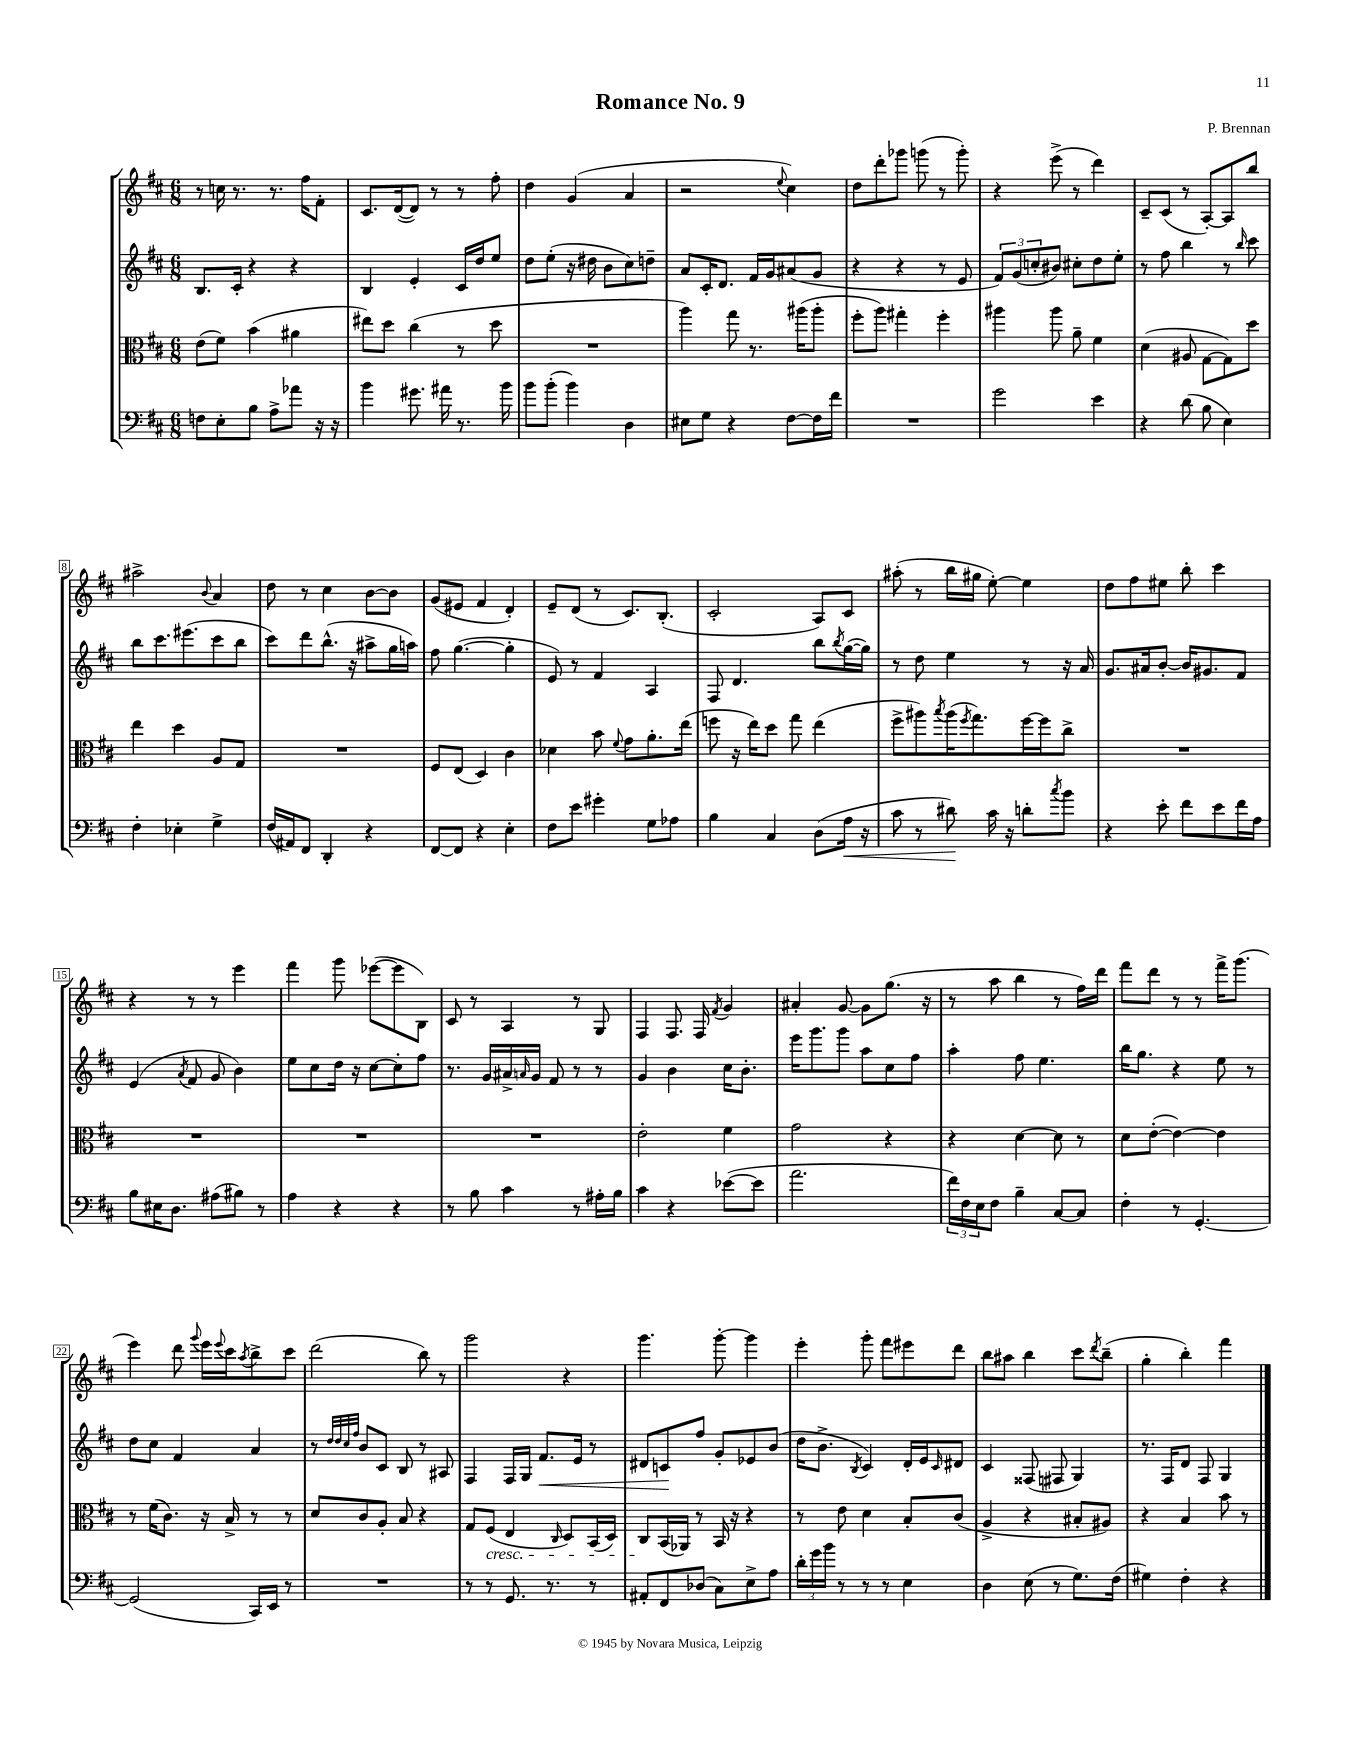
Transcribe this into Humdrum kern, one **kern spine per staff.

**kern	**dynam	**kern	**kern	**dynam	**kern
*part4	*part4	*part3	*part2	*part2	*part1
*staff4	*staff4	*staff3	*staff2	*staff2	*staff1
*clefF4	*	*clefC3	*clefG2	*	*clefG2
*k[f#c#]	*	*k[f#c#]	*k[f#c#]	*	*k[f#c#]
*M6/8	*	*M6/8	*M6/8	*	*M6/8
=1	=1	=1	=1	=1	=1
8Fn\L	.	(8e\L	8.B/L	.	8r
8E'\	.	8f#\J)	.	.	16ccn\
.	.	.	16c#'/Jk	.	8.r
8B\J	.	(4b\	4r	.	.
8A^\L	.	.	.	.	8.r
8a-X\J	.	4a#X\	4r	.	.
.	.	.	.	.	16ff#\KL
16r	.	.	.	.	8f#'\J
16r	.	.	.	.	.
=2	=2	=2	=2	=2	=2
4b\	.	8ee#X\L)	4B/	.	8.c#/L
.	.	8dd\J	.	.	.
.	.	.	.	.	([16d/k
8.g#X\	.	(4cc#\	4e'/	.	8d/J])
.	.	.	.	.	8r
16a#X\	.	.	.	.	.
8.r	.	8r	16c#/LL	.	8r
.	.	.	16dd/J	.	.
.	.	8dd\	8ee/J	.	8ff#'\
16b\	.	.	.	.	.
=3	=3	=3	=3	=3	=3
8b\L	.	2.r	8dd\L	.	4dd\
(8b'\J	.	.	(8ee'\J	.	.
4b\)	.	.	16r	.	(4g/
.	.	.	16dd#X\	.	.
.	.	.	8b\L	.	.
4D\	.	.	8cc#\)	.	4a/
.	.	.	8ddn~\J	.	.
=4	=4	=4	=4	=4	=4
8E#X\L	.	4aa\)	8a/L	.	2r
8G\J	.	.	16c#'/K	.	.
.	.	.	8.d/J	.	.
4r	.	8gg\	.	.	.
.	.	8.r	16f#/LL	.	.
.	.	.	16g/J	.	.
.	.	.	.	.	8qqee/
[8F#\L	.	.	(8a#X/	.	4cc#\)
.	.	(16aa#X\KL	.	.	.
16F#\L]	.	8aa#'\J	8g/J	.	.
16f#\JJ	.	.	.	.	.
=5	=5	=5	=5	=5	=5
2.r	.	8ff#'\L	4r	.	8dd\L
.	.	8aa\J)	.	.	8ddd'\
.	.	4gg#X'\	4r	.	8ggg-X\J
.	.	.	.	.	(8gggn\
.	.	4ff#'\	8r	.	8r
.	.	.	8e/	.	8ggg'\)
=6	=6	=6	=6	=6	=6
2g\	.	4aa#X\	12f#/L)	.	4r
.	.	.	(12g/	.	.
.	.	.	12ccn'/	.	.
.	.	8aa#\	8b#X/J)	.	(8eee^\
.	.	8a~\	8cc#X'\L	.	8r
4e\	.	4f#\	8dd\	.	4ddd\)
.	.	.	8ee'\J	.	.
=7	=7	=7	=7	=7	=7
4r	.	(4d\	8r	.	8c#~/L
.	.	.	8ff#\	.	(8c#/J
(8d\	.	8A#X/	4bb\	.	8r
8B\	.	[8G\L	.	.	[8A'/L)
4E\)	.	8G\])	8r	.	8A/]
.	.	.	16qqbb/	.	.
.	.	8dd\J	8ccc#\	.	8bb/J
!!LO:LB:g=z
=8	=8	=8	=8	=8	=8
4F#'\	.	4ee\	8bb\L	.	2aa#X^\
.	.	.	8.ccc#\	.	.
4E-X'\	.	4dd\	.	.	.
.	.	.	(8.eee#X\	.	.
.	.	.	.	.	8qqb/
4G^\	.	8A/L	8ccc#\	.	4a/
.	.	8G/J	8bb\J	.	.
=9	=9	=9	=9	=9	=9
(16F#/LL	.	2.r	8ccc#\L)	.	8dd\
16AA#X/J)	.	.	.	.	.
8FF#/J	.	.	8ddd\	.	8r
4DD'/	.	.	(8.bb^^\J	.	4cc#\
.	.	.	16r	.	.
4r	.	.	8aa#X^\L	.	[8b\L
.	.	.	16gg\L	.	8b\J]
.	.	.	16aan\JJ)	.	.
=10	=10	=10	=10	=10	=10
[8FF#/L	.	8F#/L	8ff#\	.	(8g/L
8FF#/J]	.	(8E/J	([4.gg\	.	8e#X/J
4r	.	4D/)	.	.	4f#/
4E'\	.	4c#\	4gg'\]	.	4d'/)
=11	=11	=11	=11	=11	=11
8F#\L	.	4d-X\	8e/)	.	8e~/L
8e\J	.	.	8r	.	(8d/J
4g#X'\	.	8b\	4f#/	.	8r
.	.	8qqf#/	.	.	.
.	.	8g\L	.	.	8.c#/L)
8G\L	.	8.a'\	4A/	.	.
.	.	.	.	.	(8.B'/J
8A-X\J	.	.	.	.	.
.	.	(16ee\Jk	.	.	.
=12	=12	=12	=12	=12	=12
4B\	.	8ffn\	8F#/	.	2c#'/
.	.	16r	4.d/	.	.
.	.	16ee\KL)	.	.	.
4C#/	.	8dd\J	.	.	.
.	.	8gg\	.	.	.
(8D\L	.	(4ee\	8bb\L	.	8A/L)
.	.	.	8qbb/	.	.
!	!LO:HP:b	!	!	!	!
16A\Jk	<	.	([16gg\L	.	8c#/J
16r	.	.	16gg\JJ])	.	.
=13	=13	=13	=13	=13	=13
8c#\	.	8ff#^\L	8r	.	(8aa#X'\
8r	.	8aa#X\)	8dd\	.	8r
.	.	8qbb/	.	.	.
8d#X\)	.	(16aa#\K	4ee\	.	16bb\LL
.	.	8qff#/	.	.	.
.	.	8.gg\)	.	.	16gg#X\JJ
16c#\	[	.	.	.	[8ee'\)
16r	.	.	.	.	.
8dn'\L	.	[16ff#\L	8r	.	4ee\]
.	.	16ff#\J]	.	.	.
8qcc#/	.	.	.	.	.
8b\J	.	8cc#^\J	16r	.	.
.	.	.	16a/	.	.
=14	=14	=14	=14	=14	=14
4r	.	2.r	8.g/L	.	8dd\L
.	.	.	.	.	8ff#\
.	.	.	16a#X/k	.	.
8e'\	.	.	[8b'/J	.	8ee#X\J
8f#\L	.	.	16b/KL]	.	8bb'\
.	.	.	8.g#X/	.	.
8e\	.	.	.	.	4ccc#\
16f#\L	.	.	8f#/J	.	.
16A\JJ	.	.	.	.	.
!!LO:LB:g=z
=15	=15	=15	=15	=15	=15
8B\L	.	2.r	(4e/	.	4r
16E#X\K	.	.	.	.	.
8.D\J	.	.	.	.	.
.	.	.	8qa/	.	.
.	.	.	8f#/	.	8r
(8A#X\L	.	.	8g/	.	8r
8B#X\J)	.	.	4b\)	.	4eee\
8r	.	.	.	.	.
=16	=16	=16	=16	=16	=16
4A\	.	2.r	8ee\L	.	4fff#\
.	.	.	8cc#\	.	.
4r	.	.	16dd\Jk	.	8ggg\
.	.	.	16r	.	.
.	.	.	[8cc#\L	.	([8eee-X\L
4r	.	.	8cc#'\]	.	8eee-\]
.	.	.	8ff#\J	.	8B\J)
=17	=17	=17	=17	=17	=17
8r	.	2.r	8.r	.	8c#/
8B\	.	.	.	.	8r
.	.	.	16g/LL	.	.
4c#\	.	.	16a#X^/	.	4A/
.	.	.	16qqan/	.	.
.	.	.	16g/JJ	.	.
.	.	.	8f#/	.	.
8r	.	.	8r	.	8r
16A#X'\LL	.	.	8r	.	8G/
16B\JJ	.	.	.	.	.
=18	=18	=18	=18	=18	=18
4c#\	.	2e'\	4g/	.	4F#/
4r	.	.	4b\	.	8.F#/
.	.	.	.	.	16F#/
.	.	.	.	.	8qf#/
([8e-X\L	.	4f#\	16cc#\KL	.	4g/
.	.	.	8.b'\J	.	.
8e-\J]	.	.	.	.	.
=19	=19	=19	=19	=19	=19
2.a\	.	2g\	16eee\KL	.	4a#X'/
.	.	.	8.ggg\	.	.
.	.	.	8ggg\J	.	[8g/
.	.	.	8aa\L	.	8g\L]
.	.	4r	8cc#\	.	(8.gg\J
.	.	.	8ff#\J	.	.
.	.	.	.	.	16r
=20	=20	=20	=20	=20	=20
24f#\LL)	.	4r	4aa'\	.	8r
24F#\	.	.	.	.	.
24E\J	.	.	.	.	.
8F#\J	.	.	.	.	8aa\
4B~\	.	[4d\	8ff#\	.	4bb\
.	.	.	4.ee\	.	.
[8C#/L	.	8d\]	.	.	8r
8C#/J]	.	8r	.	.	16ff#\LL)
.	.	.	.	.	16ddd\JJ
=21	=21	=21	=21	=21	=21
4F#'\	.	8d\L	16bb\KL	.	8fff#\L
.	.	.	8.gg\J	.	.
.	.	([8e'\J	.	.	8ddd\J
8r	.	4e\_)	4r	.	8r
[4.GG'/	.	.	.	.	8r
.	.	4e\]	8ee\	.	16fff#^\KL
.	.	.	.	.	(8.ggg\J
.	.	.	8r	.	.
!!LO:LB:g=z
=22	=22	=22	=22	=22	=22
(2GG/]	.	8r	8dd\L	.	4eee\)
.	.	(16f#\KL	8cc#\J	.	.
.	.	8.c#\J)	.	.	.
.	.	.	4f#/	.	8ddd\
.	.	.	.	.	8qqggg/
.	.	16r	.	.	16eee\LL
.	.	.	.	.	8qqeee/
.	.	16B^/	.	.	16ccc#\J
.	.	.	.	.	8qaa/
16CC#/LL)	.	8r	4a/	.	8bb^\
16EE/JJ	.	.	.	.	.
8r	.	8r	.	.	8ccc#\J
=23	=23	=23	=23	=23	=23
2.r	.	8d/L	8r	.	(2ddd\
.	.	.	32qqdd/LLL	.	.
.	.	.	32qqdd/	.	.
.	.	.	32qqcc#/	.	.
.	.	.	32qqff#/JJJ	.	.
.	.	8c#/	8b/L	.	.
.	.	8A'/J	8c#/J	.	.
.	.	8B/	8B/	.	.
.	.	4r	8r	.	8bb\)
.	.	.	8A#X/	.	8r
=24	=24	=24	=24	=24	=24
8r	.	8G/L	4F#/	.	2ggg\
!	!	!LO:TX:b:i:t=cresc.	!	!	!
8r	.	(8F#/J	.	.	.
8.GG/	.	4E/	16F#/LL	.	.
.	.	.	16G/JJ	.	.
!	!	!	!	!LO:HP:b	!
.	.	.	8.f#/L	<	.
8.r	.	.	.	.	.
.	.	16qqC#/	.	.	.
.	.	8D/L)	.	.	4r
.	.	.	16e/Jk	.	.
8r	.	(16BB/L	8r	.	.
.	.	16D/JJ)	.	.	.
=25	=25	=25	=25	=25	=25
8AA#X'/L	.	8C#/L	8d#X/L	.	4.ggg\
8FF#/	.	(16BB/L	8cn/	.	.
.	.	16AA-X/JJ)	.	.	.
(8D-X/J	.	8r	8ff#/J	[	.
8C#\L)	.	16BB/	8g'/L	.	[8ggg'\
.	.	16r	.	.	.
8E^\	.	4r	8e-X/	.	4ggg\]
8A\J	.	.	(8b/J	.	.
=26	=26	=26	=26	=26	=26
24d'\LL	.	8r	16dd\KL	.	4eee'\
24g\	.	.	.	.	.
.	.	.	8.b^\J	.	.
24b\JJ	.	.	.	.	.
8r	.	8e\	.	.	.
.	.	.	8qB/	.	.
8r	.	4d\	4c#/)	.	8ggg'\
8r	.	.	.	.	8fff#\L
4E\	.	8B'/L	16d'/LL	.	8eee#X\
.	.	.	16e/J	.	.
.	.	.	16qqc#/	.	.
.	.	(8c#/J	8d#X/J	.	8ddd\J
=27	=27	=27	=27	=27	=27
4D\	.	4A^/	4c#/	.	8bb\L
.	.	.	.	.	8aa#X\J
(8E\	.	4r	(8F##X/	.	4bb\
8r	.	.	8F#X/	.	.
8.G\L)	.	8B#X'/L	4G/)	.	8ccc#\L
.	.	.	.	.	8qddd/
.	.	8A#X/J)	.	.	(8bb~\J
(16F#\Jk	.	.	.	.	.
=28	=28	=28	=28	=28	=28
4G#X\)	.	4r	8.r	.	4gg'\
.	.	.	16F#/KL	.	.
4F#'\	.	4B/	8d/J	.	4bb'\)
.	.	.	8F#/	.	.
4r	.	8b\	4G/	.	4fff#\
.	.	8r	.	.	.
==	==	==	==	==	==
*-	*-	*-	*-	*-	*-
